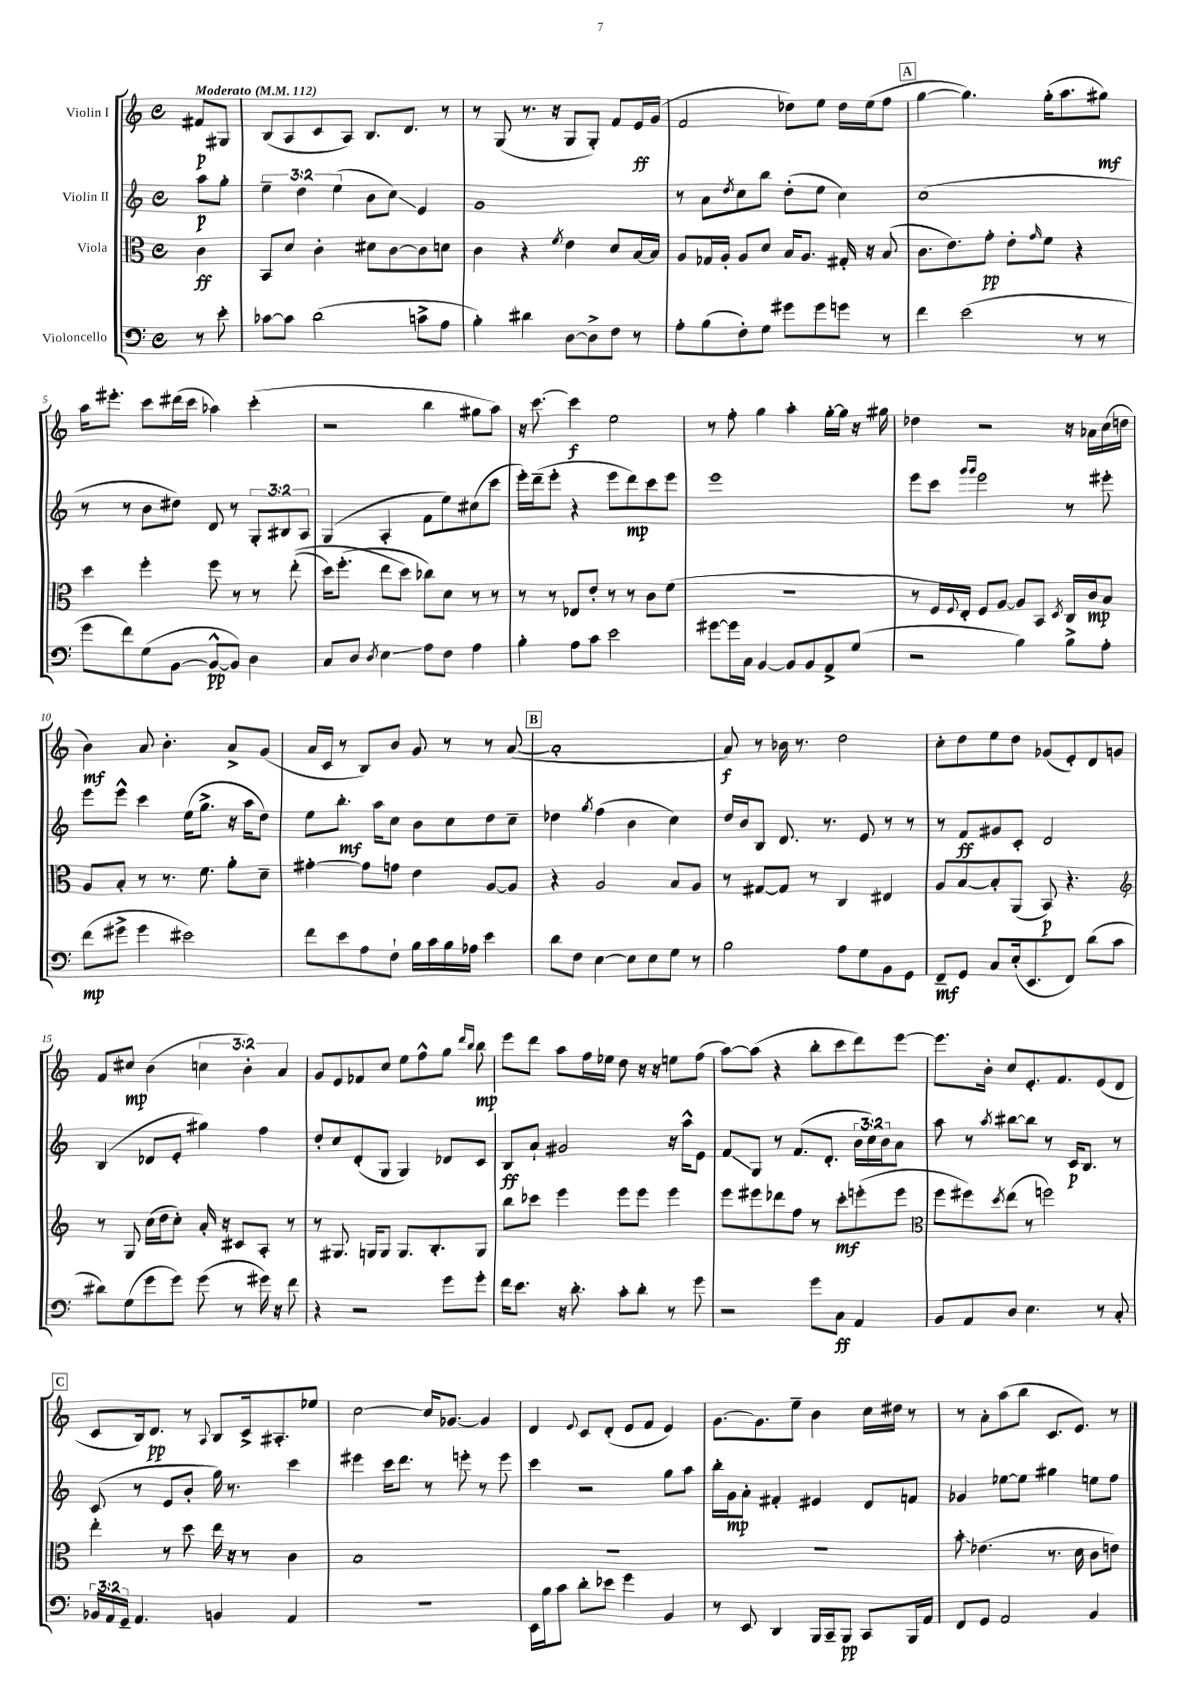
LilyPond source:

<<
\new StaffGroup <<
\new Staff = "s0" \with { instrumentName = "Violin I" } {
    \clef treble \key c \major \defaultTimeSignature \time 4/4 \override Staff.TupletNumber.text = #tuplet-number::calc-fraction-text \partial 4 \tempo "Moderato" 4 = 112
    fis'8\p gis8 |
    b8( a8 c'8 a8) b8. d'8. r8 |
    r8 g8( r8. r16 g8 g8-.) f'8 e'16\ff g'16( |
    f'2 des''8) e''8 des''16 e''16( f''8 |
    \mark \markup { \box "A" } g''4~ g''4.) g''16-.( a''8. gis''8\mf) |
    a''16 eis'''8.-. c'''8 dis'''16( c'''16 aes''4) c'''4-.( |
    r2 b''4 gis''8 a''8) |
    r16 c'''8.~ c'''4\f e''2 |
    r8 f''8-. g''4 a''4-. g''16~-. g''16 r16 gis''16 |
    des''4 r2 r16 aes'16 c''16( d''16 |
    b'4\mf) a'8 b'4.-. a'8-> g'8( |
    a'16 c'16 r8 b8) b'8 g'8 r8 r8 a'8~( |
    \mark \markup { \box "B" } a'1-. |
    a'8\f) r8 bes'16 r8. d''2 |
    c''8-. d''8 e''8 d''8 ges'8( e'8-.) d'8 g'8 |
    f'8 cis''8\mp b'4( \tuplet 3/2 { c''4 b'4-.) a'4 } |
    g'8 e'8 fes'8 c''8 e''8 f''8-^ g''8 \grace { d'''16 b''16 } b''8\mp |
    e'''8 d'''8 a''8 f''16 ees''16 d''8 r16 r16 e''8 f''8( |
    a''8~) a''8( r4 b''8-. c'''8 d'''8) e'''8~ |
    e'''8. b'16-. c''8 e'8.-. f'8. e'8( d'8 |
    \mark \markup { \box "C" } c'8 b16) d'8.\pp r8 \appoggiatura { a8 } b8 c'16-> ais8.-. ees''8 |
    c''2~ c''16 ges'8.~ ges'4 |
    d'4 \appoggiatura { e'8 } c'8 d'8-.( e'8 f'8 e'4) |
    g'8.~ g'8. e''8-- b'4 c''16 dis''16 r8 |
    r8 a'8-. a''8( b''8 c'8. e'8.) r8 \bar "|." |
}
\new Staff = "s1" \with { instrumentName = "Violin II" } {
    \clef treble \key c \major \defaultTimeSignature \time 4/4 \override Staff.TupletNumber.text = #tuplet-number::calc-fraction-text \partial 4
    a''8\p g''8-. |
    \tuplet 3/2 { e''4-- d''4 e''4( } b'8 c''8\glissando) e'4 |
    g'1 |
    r8 a'8 \acciaccatura { d''8 } c''8 b''8 d''8-.( e''8 c''4) |
    \mark \markup { \box "A" } c''1( |
    r8 r8 b'8 dis''8) d'8 r8 \tuplet 3/2 { g8-. bis8 a8 } |
    g4( a4-. f'8 e''8) cis''8( c'''8 |
    e'''16-.) d'''16--( e'''8-. r4 e'''8 d'''8\mp) c'''8 e'''8 |
    e'''1 |
    e'''8 c'''8 \grace { g'''16 g'''16 } e'''2 r8 eis'''8-. |
    e'''8 e'''8-^ c'''4 e''16( g''8.-> r16 a''16 d''8) |
    e''8 b''8.-.\mf a''16 c''8 b'8 c''8 d''8 c''8-- |
    \mark \markup { \box "B" } des''4 \acciaccatura { g''8 } f''4( b'4 c''4) |
    d''16 b'16 b8 d'8. r8. e'8 r8 r8 |
    r8 f'8\ff gis'8 c'8-. d'2 |
    b4( des'8 e'8-. gis''4) f''4 |
    d''8-. c''8 d'8-.( g8 g4) des'8 c'8 |
    b8\ff a'8-! gis'2 r16 a''16-^ e'8 |
    f'8\glissando g8 r8 f'8.( d'8.-. \tuplet 3/2 { b'16 c''16) b'16 } a'8 |
    a''8 r8 \acciaccatura { a''8 } bis''8~ bis''8 r8 c'16\p b8. r8 |
    \mark \markup { \box "C" } c'8( r8 e'8 b'8-. g''16) r8. c'''4 |
    eis'''4 c'''16 d'''8. r8 e'''8-. r8 e'''8 |
    c'''4 r2 g''8 a''8 |
    b''16-. g'16\mp a'8-. fis'4-. eis'4 d'8 f'8 |
    ges'4 ees''8~ ees''8 gis''4 e''8 f''8 \bar "|." |
}
\new Staff = "s2" \with { instrumentName = "Viola" } {
    \clef alto \key c \major \defaultTimeSignature \time 4/4 \partial 4
    c'4\ff |
    b,8 d'8 c'4-. dis'8 c'8~ c'8 d'8 |
    c'4 r4 \acciaccatura { f'8 } e'4 d'8 b16~ b16 |
    a8 ges16 a16-. a8 d'8 b16 a8. gis16-. r16 b8( |
    \mark \markup { \box "A" } c'8. e'8.) g'8-.\pp e'8-. \grace { g'16 } f'8 r4 |
    d''4 f''4-. f''8 r8 r8 e''8-.(\( |
    d''16) f''8.-.( e''8 d''8\) ces''8) d'8 r8 r8 |
    r8 r8 ees8 e'8-. r8 r8 c'8 f'8( |
    R1 |
    r8 f16 \appoggiatura { f8 } e16-.) f8 a8~ a8 b,8 \acciaccatura { d8 } c16 c'16\mp b8 |
    a8 b8-. r8 r8. f'8. a'8-. d'8-- |
    gis'4~-. gis'8 g'8 e'4 a8~ a8 |
    \mark \markup { \box "B" } r4 a2 b8 a8 |
    r8 gis8~ gis8 r8 c4 eis4 |
    a8 b8~ b8-. a,8( b,8\p) r4. |
    \clef treble r8 g8 c''16( d''16 c''8-.) a'16-. r16 cis'8 a8-. r8 |
    r8 gis8. g16 g8 g8. b8.-. g8 |
    b''8 ces'''8 e'''4 e'''8 e'''8 e'''4 |
    e'''8 eis'''8 des'''8 f''8 r8 c'''8-.\mf e'''8-.( e'''8 |
    \clef alto f''8 fis''8) \acciaccatura { d''8 } e''8( r8 f''2) |
    \mark \markup { \box "C" } e''4-. r8 d''8 e''16 r16 r8 c'4 |
    b1 |
    R1 |
    R1 |
    b'8-.\glissando ees'4.( r8. d'16 c'8 e'8) \bar "|." |
}
\new Staff = "s3" \with { instrumentName = "Violoncello" } {
    \clef bass \key c \major \defaultTimeSignature \time 4/4 \override Staff.TupletNumber.text = #tuplet-number::calc-fraction-text \partial 4
    r8 e'8-. |
    ces'8~ ces'8 d'2( c'8-> a8 |
    b4-.) dis'4 d8~ d8-> f8 r8 |
    a8-. b8( f8-.) g8 gis'8 gis'8 g'8 r8 |
    \mark \markup { \box "A" } f'4 e'2( r8 r8 |
    g'8 f'8) g8( b,8~ b,8~-^\pp b,8) d4 |
    c8 d8 \acciaccatura { d8 } e4\glissando a8 f8 a4 |
    b4-. a8 c'8 e'2 |
    gis'8~ gis'16 c16 b,4~ b,8 b,8 a,8-> g8( |
    r2 b4) b8-> a8-. |
    f'8\mp( gis'8-> gis'4 eis'2) |
    f'8 e'8 a8 f8-! b16 c'16 b16 aes16 e'4 |
    \mark \markup { \box "B" } d'8 f8 e4~ e8 e8 g8 r8 |
    b2 a8 g8 b,8 g,8 |
    f,8--\mf g,8 c8 e16-.( e,8. f,8) d'8( c'8 |
    dis'8) g8( g'8 g'8) g'8( r8 gis'16) r16 f'8 |
    r4 r2 g'8 g'8-. |
    f'16 e'8. r16 d'8.-. c'8-. d'8-. r8 g'8 |
    r2 g'8 c8\ff a,4 |
    b,8 a,8 d8 e4. r8 c8-. |
    \mark \markup { \box "C" } \tuplet 3/2 { bes,16 a,16 g,16-- } a,4. b,4 a,4 |
    R1 |
    e,16 b16 c'8 d'8-. ees'8 g'4 b,4 |
    r8 e,8 d,4 b,,16 c,16-- b,,8\pp c,8 b,,16 a,16 |
    f,8 g,8 a,2 b,4 \bar "|." |
}
>>
>>
